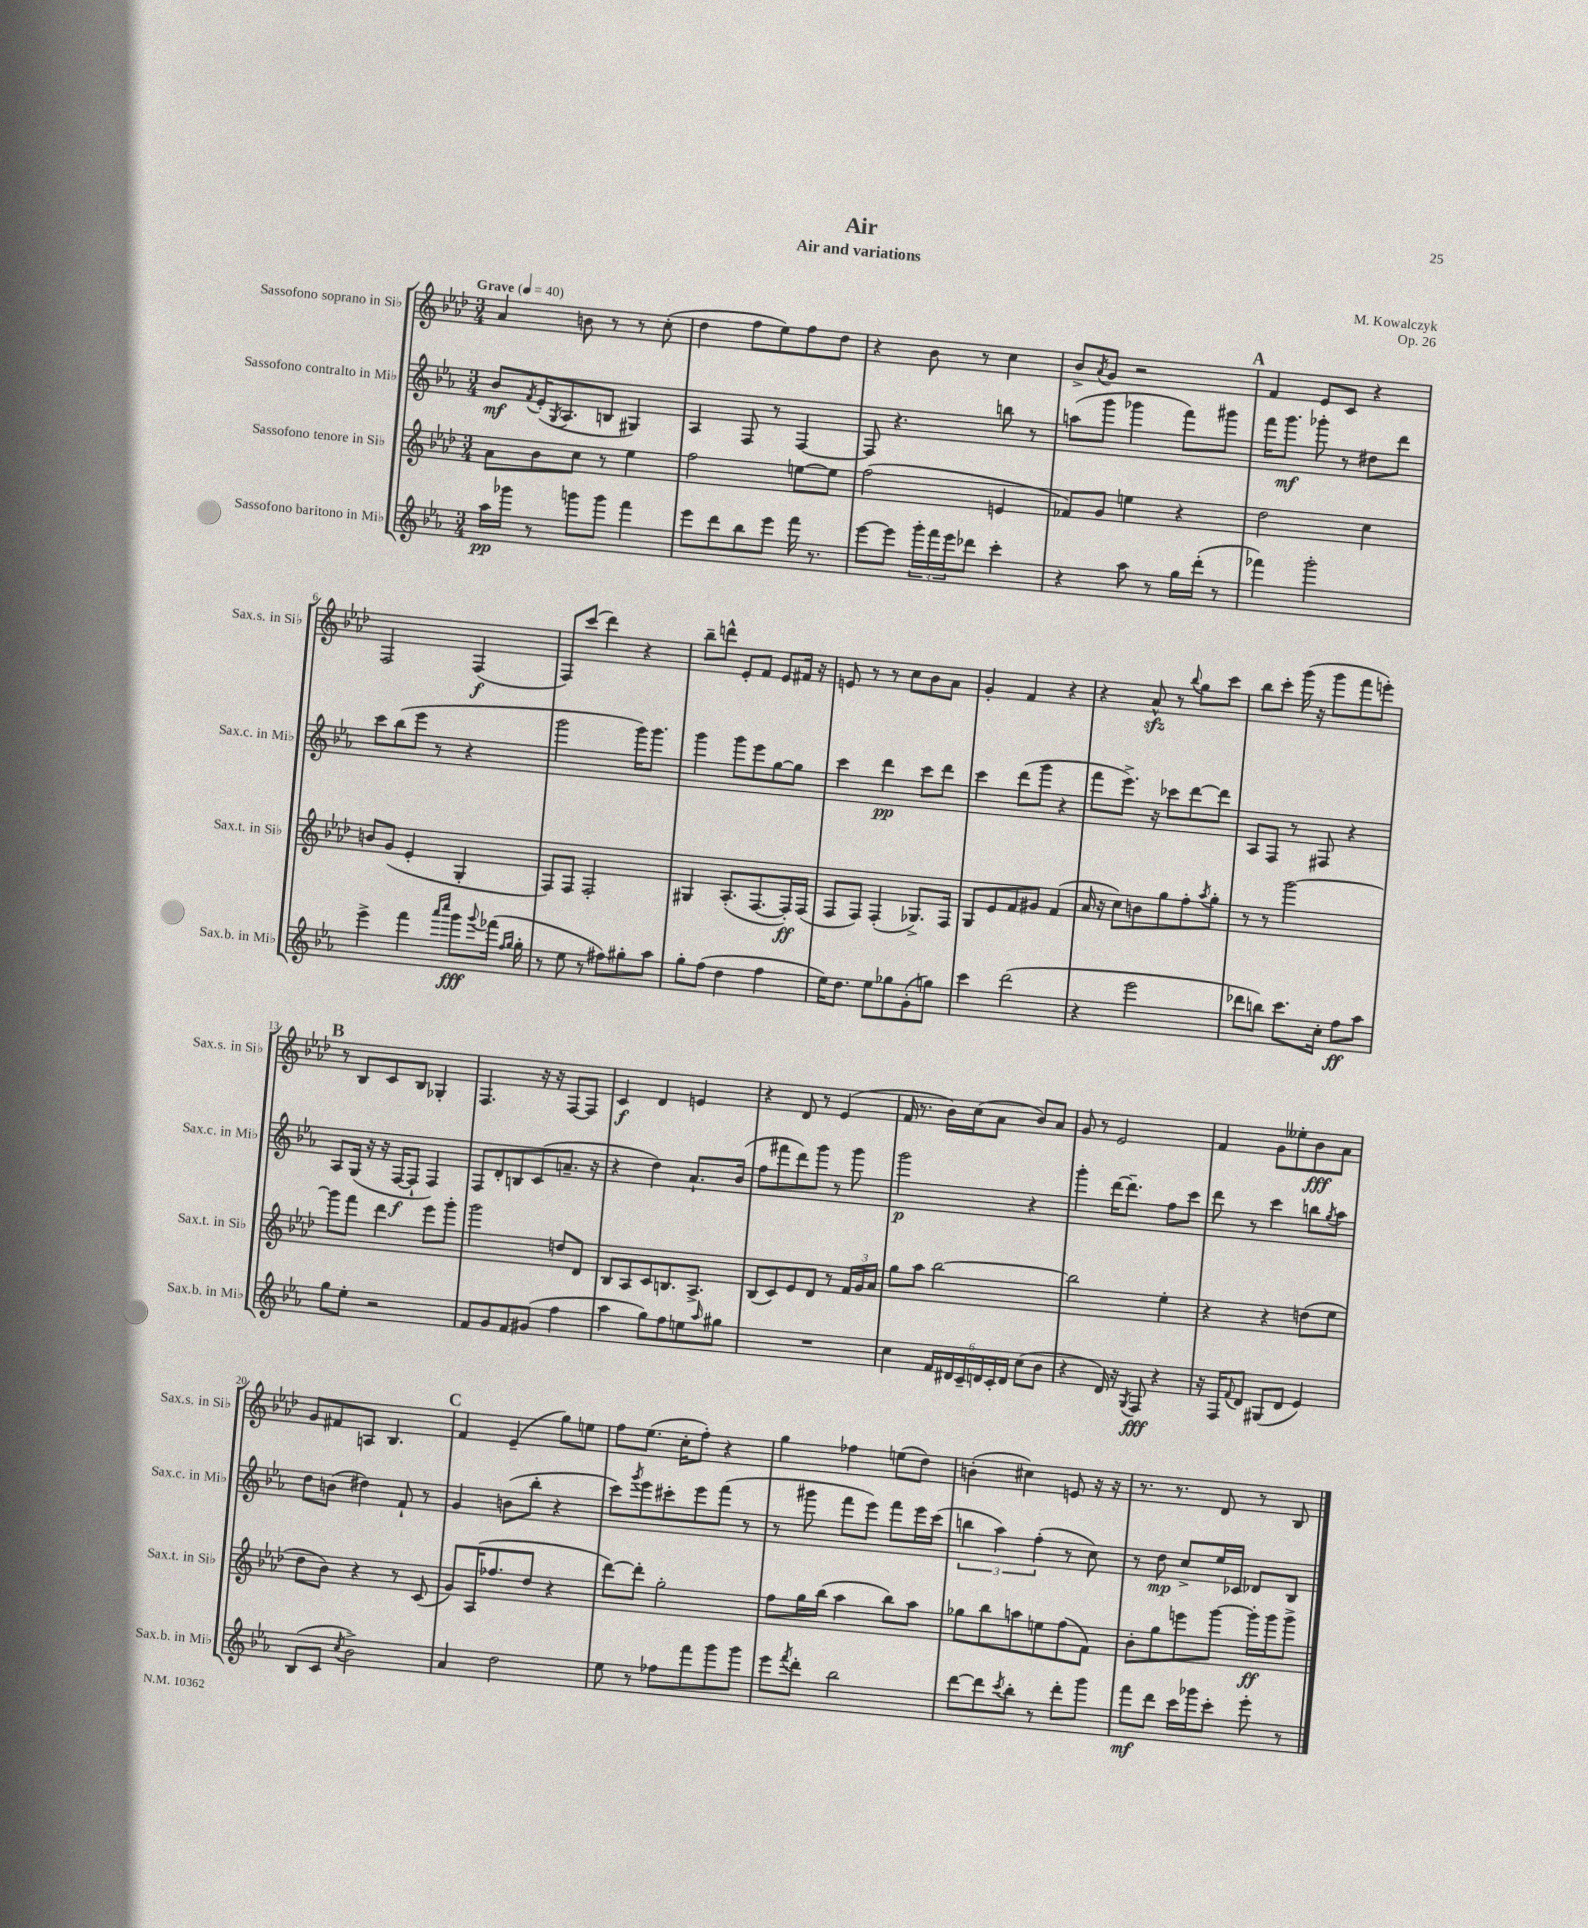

**kern	**kern	**kern	**kern
*staff4	*staff3	*staff2	*staff1
*clefG2	*clefG2	*clefG2	*clefG2
*k[b-e-a-]	*k[b-e-a-d-]	*k[b-e-a-]	*k[b-e-a-d-]
*M3/4	*M3/4	*M3/4	*M3/4
*MM40	*MM40	*MM40	*MM40
16aa-\LL	8a-\L	8b-/L	4a-/
16ggg-\JJ	.	.	.
.	.	8qf/	.
8r	8b-\	(16e-'/K	.
.	.	8qG/	.
.	.	8.A-/	.
8ggg\L	8cc\J	.	8b\
8ggg\J	8r	8B/J	8r
4fff\	4ee-\	4G#/)	8r
.	.	.	(8cc'\
=	=	=	=
8eee-\L	2ff\	4A-/	4dd-\
8ddd\	.	.	.
8bb-\	.	8F/	8ff\L
8eee-\J	.	8r	8ee-\)
16fff\	[8ee\L	[4F/	8ff\
8.r	.	.	.
.	8ee\]J	.	8dd-\J
=	=	=	=
[8eee-\L	(2ff\	8F/]	4r
8eee-\]J	.	4.r	.
24ggg'\LL	.	.	8b-\
24fff\	.	.	.
24eee-\J	.	.	.
8ddd-\J	.	.	8r
4ccc'\	4e/	8bb\	4cc\
.	.	8r	.
=	=	=	=
4r	8f-/L)	(8aa\L	8b-^/L
.	.	.	8qa-/
.	8g/J	8ggg\J	8g/J
8aa-\	4ee\	4ggg-\	2r
8r	.	.	.
16gg\LL	4r	8fff\L)	.
(16ddd'\JJ	.	.	.
8r	.	8ggg#\J	.
=	=	=	=
4fff-\)	2dd-\	16fff\LK	4f/
.	.	8.ggg\J	.
2ggg'\	.	8ggg-'\	8e-/L
.	.	8r	8c/J
.	4cc\	8dd#\L	4r
.	.	8ddd\J	.
=	=	=	=
4eee-^\	8b/L	8ccc\L	2F/
.	(8g/J	(8bb-\	.
4fff\	4e-'/	8eee-\J	.
.	.	8r	.
16qqaaa-/LL	.	.	.
16qqcccc/JJ	.	.	.
8ggg\L	4G'/	4r	(4F/
8qqggg/	.	.	.
(16fff-\Jk	.	.	.
16qqff/LL	.	.	.
16qqgg/JJ	.	.	.
16gg'\	.	.	.
=	=	=	=
8r	8F/L)	2ggg\	8F/L)
8ee-\	8F/J	.	(8ccc/J
8r	2F'/	.	4ddd-\)
8ff#\L)	.	.	.
8gg#'\	.	16ggg\LK)	4r
.	.	8.ggg\J	.
8aa-\J	.	.	.
=	=	=	=
8gg'\L	4G#/	4ggg\	8bb-~\L
(8ff\J	.	.	8ddd^^\J
4dd\	(8.A-'/L	8ggg\L	8e-'/L
.	.	8eee-\	8f/J
.	[8.F/	.	.
4ff\	.	[8gg\	8e-/L
.	16F'/]L)	8gg\]J	16f#/Jk
.	(16F/JJ	.	16r
=	=	=	=
16ee-\LK)	8F/L	4ccc\	8e/
8.dd\J	.	.	.
.	8F/J)	.	8r
8ee-\L	(4F'/	4ddd\	8r
8gg-\	.	.	8cc\L
(8g'\	8.G-^/L)	8ccc\L	8b-\
8gg\J)	.	8ddd\J	8a-\J
.	16F/Jk	.	.
=	=	=	=
4ccc\	8G/L	4ccc\	4g'/
.	8e-/	.	.
(2ddd\	8f/	(8ddd\L	4f/
.	8g#/J	8ggg\J	.
.	(4f/	4r	4r
=	=	=	=
4r	16a-/	8fff\L	4r
.	16r	.	.
.	8cc\L)	8.eee-^\J)	.
2eee-\	8b\	.	8a-^^/
.	.	16r	.
.	8gg\	8ccc-\L	8r
.	.	.	8qqbb-/
.	8ff'\	[8ddd\	8gg\L
.	8qaa-/	.	.
.	8gg'\J	8ddd\]J	8ccc\J
=	=	=	=
8ddd-\L	8r	8A-/L	8bb-\L
8bb\J)	8r	8F/J	8ccc'\J
8.ccc\L	[2ggg\	8r	(16ggg\
.	.	.	16r
.	.	8F#/	8ggg\L
16cc'\Jk	.	.	.
8ff\L	.	4r	8fff\
8aa-\J	.	.	8eee'\J)
=	=	=	=
8gg\L	8ggg\]L	8A-/L	8r
8ee-'\J	8fff\J	(16G/Jk	8B-/L
.	.	16r	.
2r	4ddd-\	16r	8c/
.	.	[16F/LK	.
.	.	8F`/]J	8B-/J
.	8eee-\L	4F/)	4G-'/
.	8ggg'\J	.	.
=	=	=	=
8f/L	2ggg\	8F/L	4.F/
8g/	.	8d'/	.
8f/	.	8B/	.
(8g#/J	.	(8c/	16r
.	.	.	16r
4ff\	8dd/L	8.a~/J	[8F/L
.	8d-/J	.	8F/]J
.	.	16r	.
=	=	=	=
4aa-\	8B-/L	4r	4c/
.	8A-/	.	.
8gg\L)	8c/	4dd\)	4d-/
8ff\	8.B/	.	.
8ee\	.	8.a-`/L	4e/
.	8.A-^/J	.	.
16qqaa-/	.	.	.
8gg#\J	.	.	.
.	.	(16b-/Jk	.
=	=	=	=
2.r	(8B-/L	8ff\L	4r
.	8c/)	8fff#\	.
.	8e-/	8ddd\)	8d-/
.	8d-/J	8ggg\J	8r
.	8r	8r	(4e-/
.	24f/LL	8ggg\	.
.	24g/	.	.
.	24a-/JJ	.	.
=	=	=	=
4cc\	8gg\L	2ggg\	16f/
.	.	.	8.r
.	8aa-\J	.	.
24f/LL	[2bb-\	.	16b-\LL)
24d#/	.	.	.
.	.	.	(16cc\J
24c~/	.	.	.
24d/	.	.	8a-\J
24c'/	.	.	.
24d/JJ	.	.	.
(8cc\L	.	4r	8b-/L)
8b-\J	.	.	8a-/J
=	=	=	=
4r	2bb-\]	4ggg'\	8g/
.	.	.	8r
16d/)	.	[16ddd\LK	2e-/
16r	.	8.ddd~\]J	.
8qG/	.	.	.
8F/	.	.	.
4r	4ee-'\	8ff\L	.
.	.	8ccc\J	.
=	=	=	=
16r	4r	8ddd\	4f/
16F/LK	.	.	.
8qqf/	.	.	.
8d/J	.	8r	.
(8G#/L	4r	4ccc\	8g\L
8d/J	.	.	8ee--'\
4e-/)	(8dd\L	8bb\L	8b-\
.	.	8qgg/	.
.	8ee-\J	8aa-\J	8a-\J
=	=	=	=
(8B-/L	8dd-\L	8dd\L	8g/L
8c/J	8b-\J)	(8b\J	8f#/
8qcc/	.	.	.
2b-^\)	4r	4dd#\)	8A/J
.	.	.	4.B-/
.	8r	8f`/	.
.	(8c/	8r	.
=	=	=	=
4a-/	8g/L)	4g/	4f/
.	(16A-/K	.	.
.	8.ff-/	.	.
2dd\	.	(8b\L	(4e-~/
.	8dd-/J	8bb-'\J	.
.	4r	4r	8gg\L)
.	.	.	8ee\J
=	=	=	=
8ee-\	[8ddd-\L)	8ccc\L)	8ff\L
.	.	8qggg/	.
8r	8ddd-'\]J	8eee-\	(8.ee-\J
8ff-\L	2gg'\	8ccc#'\	.
.	.	.	16cc'\LK
8fff\	.	8eee-\	8ff'\J)
8ggg\	.	(8fff\J	4r
8ggg\J	.	8r	.
=	=	=	=
8eee-\L	8ff\L	8r	4gg\
8qfff/	.	.	.
8ddd'\J	16gg\L	8ggg#\	.
.	(16bb-\JJ	.	.
2bb-\	4aa-\	8fff\L	4ff-\
.	.	8eee-\J)	.
.	8bb-\L)	8fff\L	(8ee\L
.	8aa-\J	16eee-\L	8dd-\J)
.	.	(16ccc\JJ	.
=	=	=	=
[8ddd\L	8gg-\L	6bb\	(4b'\
8ddd\]	8bb-\	.	.
.	.	6aa-\)	.
8qccc/	.	.	.
8bb-'\J	8aa\	.	4cc#\)
.	.	(6ff'\	.
8r	8ee\	.	.
8ddd'\L	(8ff\	8r	8e/
8ggg\J	8f\J)	8cc\)	16r
.	.	.	16r
=	=	=	=
8fff\L	8b-'\L	8r	8.r
8ddd\J	8gg\	8dd\	.
.	.	.	8.r
16ccc\LL	8eee\	8cc^/L	.
16ggg-\J	.	.	.
8ccc'\J	[8ggg\J	16ee-/L	8d-/
.	.	16c-/JJ	.
8eee-'\	16ggg'\]LL	8d-/L	8r
.	16ggg\J	.	.
8r	8ggg^\J	8B-/J	8B-/
==	==	==	==
*-	*-	*-	*-
